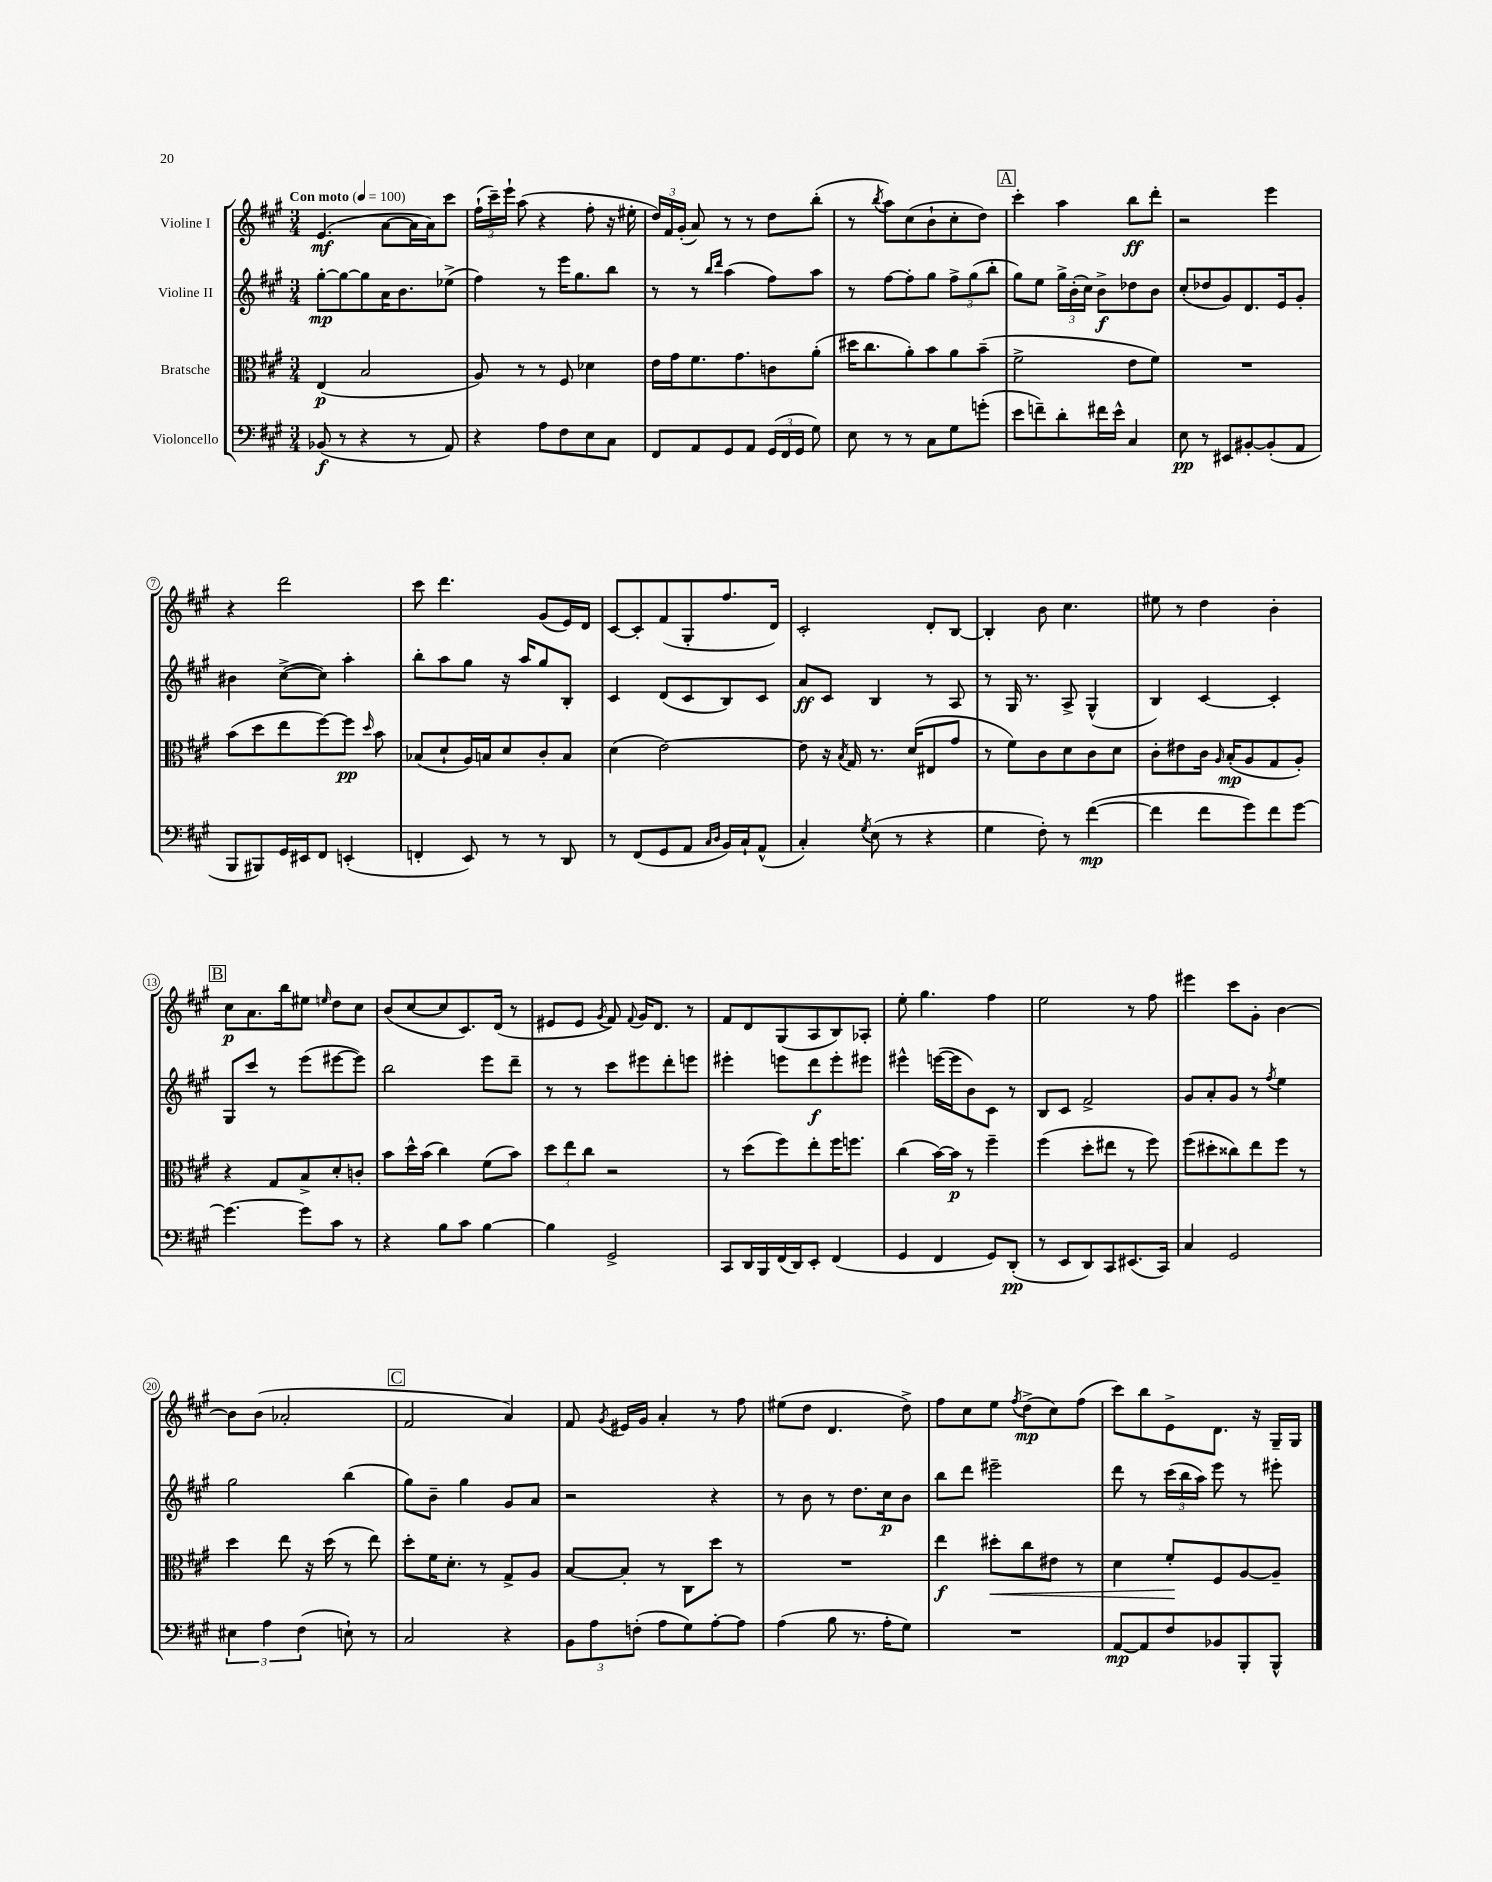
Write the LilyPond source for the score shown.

<<
\new StaffGroup <<
\new Staff = "s0" \with { instrumentName = "Violine I" } {
    \clef treble \key a \major \numericTimeSignature \time 3/4 \tempo "Con moto" 4 = 100
    \autoBeamOff e'4.\mf( a'8[~ a'16 a'16) cis'''8] |
    \tuplet 3/2 { fis''16[-!( cis'''16--) e'''16]-! } a''8( r4 fis''8-. r16 eis''16-. |
    \tuplet 3/2 { d''16[) fis'16 gis'16]-.( } a'8) r8 r8 d''8[ b''8]-.( |
    r8 \acciaccatura { b''8 } a''8[) cis''8( b'8-! cis''8-. d''8]) |
    \mark \markup { \box "A" } cis'''4-. a''4 b''8[\ff d'''8]-. |
    r2 e'''4 |
    r4 d'''2 |
    cis'''8 d'''4. gis'8[( e'16) d'16] |
    cis'8[~ cis'8-. fis'8( gis8-. fis''8. d'16]) |
    cis'2-. d'8[-. b8]~ |
    b4-. b'8 cis''4. |
    eis''8 r8 d''4 b'4-. |
    \mark \markup { \box "B" } cis''8[\p a'8. b''16 eis''8] \grace { e''16 } d''8[ cis''8] |
    b'8[( cis''8~ cis''8 cis'8.) d'16]( r8 |
    eis'8[ eis'8] \acciaccatura { gis'8 } fis'8) \appoggiatura { fis'8 } gis'16[ d'8.] r8 |
    fis'8[ d'8 gis8( a8 b8) aes8]-. |
    e''8-. gis''4. fis''4 |
    e''2 r8 fis''8 |
    eis'''4 cis'''8[ gis'8]-. b'4~ |
    b'8[ b'8]( aes'2-. |
    \mark \markup { \box "C" } fis'2 a'4) |
    fis'8 \acciaccatura { gis'8 } eis'16[ gis'16] a'4-. r8 fis''8 |
    eis''8[( d''8] d'4. d''8->) |
    fis''8[ cis''8 e''8] \acciaccatura { fis''8 } d''8[->\mp( cis''8) fis''8]( |
    cis'''8[) b''8 e'8-> d'8.] r16 gis16[-- gis16] \bar "|." |
}
\new Staff = "s1" \with { instrumentName = "Violine II" } {
    \clef treble \key a \major \numericTimeSignature \time 3/4
    \autoBeamOff gis''8[~-.\mp gis''8~ gis''8 a'16 b'8. ees''8]->( |
    fis''4) r8 e'''16[ gis''8. b''8] |
    r8 r8 \grace { b''16[ d'''16] } a''4( fis''8[) a''8] |
    r8 fis''8[~ fis''8-. gis''8] \tuplet 3/2 { fis''8[-> gis''8( b''8]-. } |
    \mark \markup { \box "A" } gis''8[) e''8] \tuplet 3/2 { gis''16[-> b'16-.( cis''16]) } b'8[->\f des''8 b'8] |
    cis''8[-.( des''8 gis'8) d'8. e'16 gis'8]-. |
    bis'4 cis''8[~->( cis''8]) a''4-. |
    b''8[-. a''8 gis''8] r16 a''16[ gis''8 b8]-. |
    cis'4 d'8[( cis'8 b8) cis'8] |
    a'8[\ff cis'8] b4 r8 a8 |
    r8 gis16 r8. a8-> gis4-^( |
    b4) cis'4~ cis'4-. |
    \mark \markup { \box "B" } gis8[ cis'''8] r8 e'''8[( eis'''8~ eis'''8]) |
    b''2 e'''8[ d'''8]-- |
    r8 r8 cis'''8[ eis'''8 d'''8-. e'''8] |
    eis'''4-. e'''8[ d'''8\f e'''8-. eis'''8] |
    eis'''4-^ e'''16[~( e'''16 b'8) cis'8] r8 |
    b8[ cis'8] fis'2-> |
    gis'8[ a'8-. gis'8] r8 \acciaccatura { fis''8 } e''4 |
    gis''2 b''4( |
    \mark \markup { \box "C" } gis''8[) b'8]-- gis''4 gis'8[ a'8] |
    r2 r4 |
    r8 b'8 r8 d''8.[ cis''16\p b'8] |
    b''8[ d'''8] eis'''2-- |
    d'''8 r8 \tuplet 3/2 { cis'''16[( b''16 a''16]) } e'''8 r8 eis'''8-. \bar "|." |
}
\new Staff = "s2" \with { instrumentName = "Bratsche" } {
    \clef alto \key a \major \numericTimeSignature \time 3/4
    \autoBeamOff e4\p( b2 |
    a8) r8 r8 fis8 des'4 |
    e'16[ gis'16 fis'8. gis'8. c'8 a'8]-.( |
    dis''16[ cis''8. a'8-.) b'8 a'8 b'8]--( |
    \mark \markup { \box "A" } fis'2-> e'8[ fis'8]) |
    R2. |
    b'8[( d''8 e''8 fis''8~) fis''8]\pp \grace { d''16 } b'8 |
    bes8[( d'8-! a16) b16 d'8 cis'8-. b8] |
    d'4( e'2~) |
    e'8 r16 \acciaccatura { b8 } gis16 r8. d'16[( eis8 gis'8] |
    r8 fis'8[) cis'8 d'8 cis'8 d'8] |
    cis'8[-. eis'8 cis'16] \grace { a16 } b16[-.\mp( a8 gis8 a8]-.) |
    \mark \markup { \box "B" } r4 gis8[ b8-> d'8-. c'8]-. |
    b'8[ d''16-^ b'16]( cis''4) fis'8[( b'8]) |
    \tuplet 3/2 { d''8[ e''8 cis''8] } r2 |
    r8 d''8[( fis''8) e''8-. fis''16 f''8.] |
    cis''4( b'16[~) b'16]\p r8 fis''4-- |
    fis''4( d''8[-. eis''8] r8 fis''8) |
    fis''8[( dis''8-. cisis''8) e''8 fis''8] r8 |
    d''4 e''8 r16 d''16( r8 e''8) |
    \mark \markup { \box "C" } d''8[-. fis'16 d'8.]-. r8 gis8[-> a8] |
    b8[~ b8]-. r8 cis8[ d''8] r8 |
    R2. |
    e''4\f dis''8[-.\< cis''8 eis'8] r8 |
    d'4 fis'8[-.\! fis8 a8~ a8]-- \bar "|." |
}
\new Staff = "s3" \with { instrumentName = "Violoncello" } {
    \clef bass \key a \major \numericTimeSignature \time 3/4
    \autoBeamOff bes,8\f( r8 r4 r8 a,8) |
    r4 a8[ fis8 e8 cis8] |
    fis,8[ a,8 gis,8 a,8] \tuplet 3/2 { gis,16[( fis,16 gis,16] } gis8) |
    e8 r8 r8 cis8[ gis8 g'8]-.( |
    \mark \markup { \box "A" } e'8[ f'8--) d'8-. fis'16 e'16]-^ cis4 |
    e8\pp r8 eis,8[ bis,8~-. bis,8-.( a,8] |
    b,,8[ bis,,8) gis,16 eis,16 fis,8] e,4-.( |
    f,4-. e,8) r8 r8 d,8 |
    r8 fis,8[( gis,8 a,8] \grace { cis16[ d16] } b,16[) cis16-! a,8]-^( |
    cis4-.) \acciaccatura { gis8 } e8( r8 r4 |
    gis4 fis8-.) r8 fis'4~\mp( |
    fis'4 fis'8[ gis'8) fis'8 gis'8]~ |
    \mark \markup { \box "B" } gis'4.~ gis'8[ cis'8] r8 |
    r4 b8[ cis'8] b4~ |
    b4 gis,2-> |
    cis,8[ d,16 b,,16 fis,16( d,16) e,8]-. fis,4( |
    gis,4 fis,4 gis,8[) d,8]-.\pp( |
    r8 e,8[ d,8) cis,8 eis,8.( cis,16]) |
    cis4 gis,2 |
    \tuplet 3/2 { eis4 a4 fis4( } e8-!) r8 |
    \mark \markup { \box "C" } cis2 r4 |
    \tuplet 3/2 { b,8[ a8 f8]-.( } a8[ gis8) a8~-. a8] |
    a4( b8 r8. a16[-. gis8]) |
    R2. |
    a,8[~\mp a,8 fis8 bes,8 b,,8-. b,,8]-^ \bar "|." |
}
>>
>>
\layout { \context { \Score \override BarNumber.stencil = #(make-stencil-circler 0.1 0.3 ly:text-interface::print) } }
